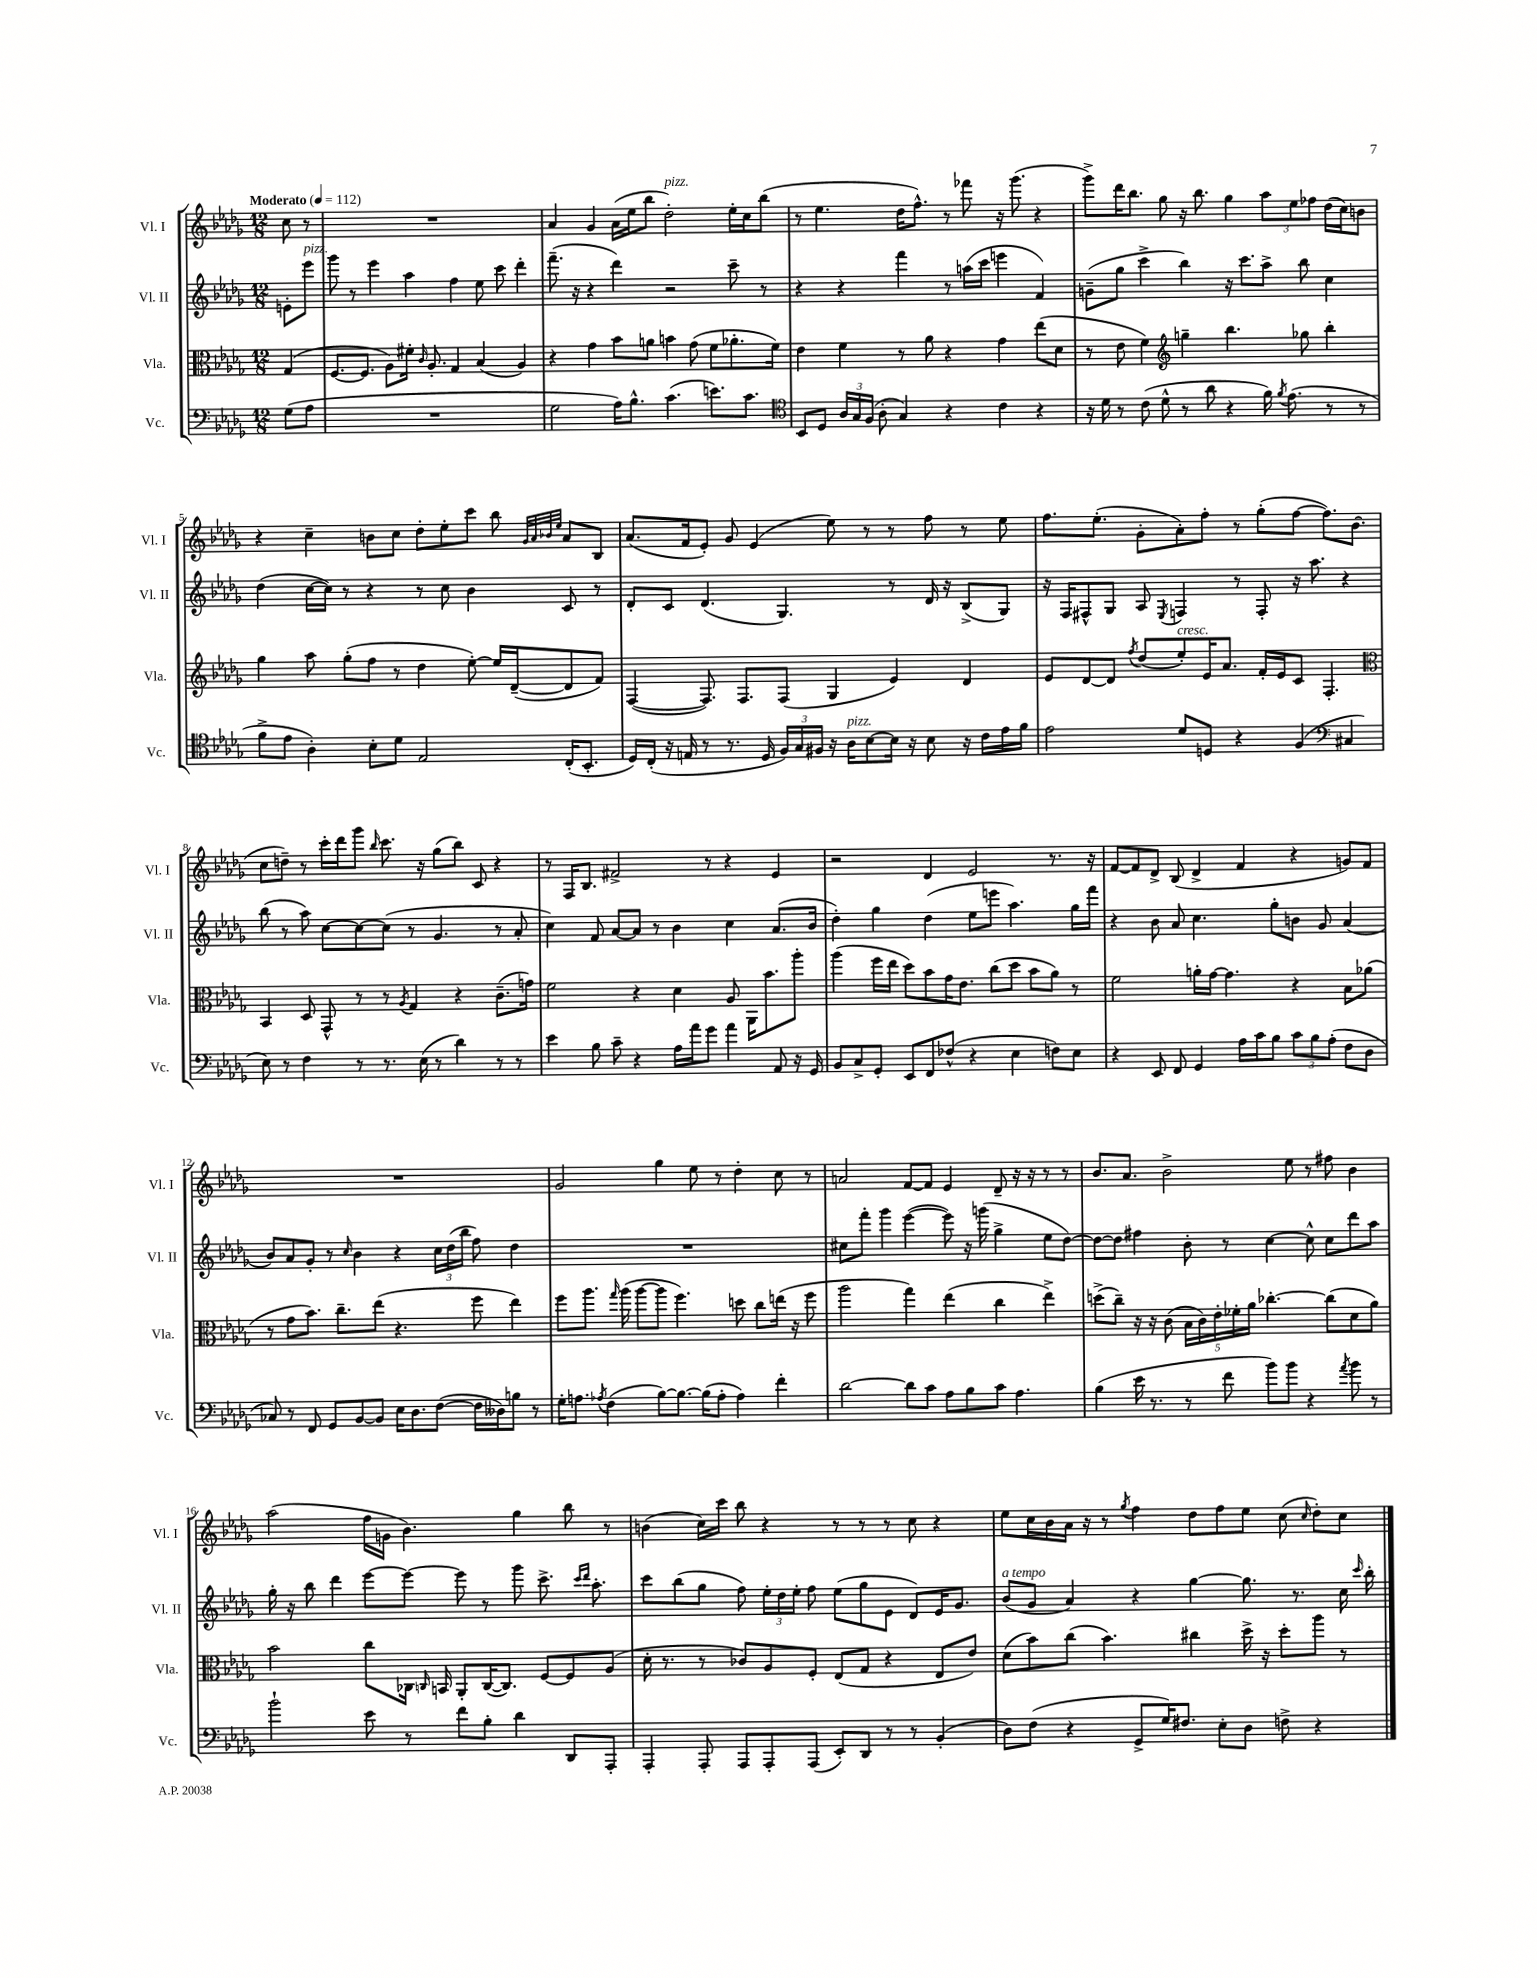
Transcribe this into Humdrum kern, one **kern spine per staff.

**kern	**kern	**kern	**kern
*staff4	*staff3	*staff2	*staff1
*clefF4	*clefC3	*clefG2	*clefG2
*k[b-e-a-d-g-]	*k[b-e-a-d-g-]	*k[b-e-a-d-g-]	*k[b-e-a-d-g-]
*M12/8	*M12/8	*M12/8	*M12/8
*MM112	*MM112	*MM112	*MM112
(8G-	(4G-	8e'	8cc
8A-	.	8eee-	8r
=	=	=	=
1.r	[8.F	8ggg-	1.r
.	.	8r	.
.	8.F]	.	.
.	.	4eee-	.
.	8A-)	.	.
.	16f#'	4aa-	.
.	16qqc	.	.
.	8.A-'	.	.
.	4G-	4ff	.
.	(4B-	8ee-	.
.	.	8ccc	.
.	4A-)	4ddd-'	.
=	=	=	=
2G-	4r	(8.fff~	4a-
.	.	16r	.
.	4g-	4r	4g-
16A-)	8b-	4ddd-)	(16a-
8.B-^^	.	.	16ee-
.	8a	.	8bb-
(4.c	4b	2r	2dd-')
.	(8g-	.	.
8.e)	8f	.	.
.	8.a-'	8ccc~	16ee-'
8.c	.	.	16cc
.	.	8r	(8bb-
.	16f)	.	.
=	=	=	=
*clefC4	*	*	*
8BB-	4e-	4r	8r
8D-	.	.	4.ee-
24A-	4f	4r	.
24G-	.	.	.
(24F	.	.	.
8A-'	.	.	.
4G-)	8r	4fff	16dd-
.	.	.	8.ff^^)
.	8a-	.	.
4r	4r	8r	8r
.	.	(16aa	8fff-
.	.	16ccc	.
4c	4g-	4eee	16r
.	.	.	(8.ggg-
4r	(8ee-	4f)	4r
.	8d-	.	.
=	=	=	=
16r	8r	(8g~	8ggg-^)
16d-	.	.	.
8r	8e-	8gg-	16ddd-
.	.	.	8.bb-
(8c	4f)	4ccc^	.
8d-^^	.	.	8gg-
*	*clefG2	*	*
8r	4gg~	4bb-)	16r
.	.	.	8.bb-
8a-	.	.	.
4r	4.bb-	16r	4gg-
.	.	8.ccc	.
16f)	.	8aa-^	12aa-
8qf	.	.	.
(8.e-	.	.	.
.	.	.	12ee-
.	8gg-	8bb-	.
.	.	.	12ff-
8r	4bb-'	4cc	(16dd-
.	.	.	16cc)
8r	.	.	8b
=	=	=	=
8f^	4gg-	(4dd-	4r
8e-	.	.	.
4A-')	8aa-	[16cc	4cc~
.	.	16cc])	.
.	(8gg-'	8r	.
8B-'	8ff	4r	8b
8d-	8r	.	8cc
2E-	4dd-	8r	8dd-'
.	.	8cc	8ee-'
.	[8ee-')	4b-	8ccc
.	16ee-]	.	8bb-
.	([16d-~	.	.
.	.	.	32qqg-
.	.	.	32qqa-
.	.	.	32qqb-
.	.	.	32qqee-
(16C'	8d-]	8c	8a-
8.BB-'	.	.	.
.	8f)	8r	8B-
=	=	=	=
16D-)	([4F	8d-'	(8.a-
(16C'	.	.	.
16r	.	8c	.
16E	.	.	16f
8r	8.F])	(4.d-	8e-')
8.r	.	.	8g-
.	8.F	.	.
.	.	.	(4e-
16D-	.	.	.
24F)	(8F	4.G-)	.
24G-	.	.	.
24F#	.	.	.
16r	4G-	.	8ee-)
16A-	.	.	.
[8B-	.	.	8r
16B-]	4e-)	8r	8r
16r	.	.	.
8B-	.	16d-	8ff
.	.	16r	.
16r	4d-	(8B-^	8r
16c	.	.	.
16e-	.	8G-)	8ee-
16f	.	.	.
=	=	=	=
2e-	8e-	16r	8.ff
.	.	16F	.
.	[8d-	8F#^^	.
.	.	.	(8.ee-'
.	8d-]	8G-	.
.	8qff	.	.
.	(8dd-	8A-	8g-'
.	.	8qE-	.
8d-	8ee-')	4F	8a-')
8D	16e-	.	8ff'
.	8.a-	.	.
4r	.	8r	8r
.	16f'	8F'	(8gg-'
.	16e-	.	.
(4F	8c	16r	[8ff
.	.	8.aa-	.
.	4.F'	.	8.ff])
*clefF4	*	*	*
4C#	.	4r	.
.	.	.	(8.b-
=	=	=	=
*	*clefC3	*	*
8E-)	4BB-	(8bb-	8cc
8r	.	8r	8dd~)
4F	8D-	8aa-)	8r
.	8GG-^^	[8cc	16ccc'
.	.	.	16ddd-
8r	8r	8cc_	8ggg-
.	.	.	16qqbb-
8.r	8r	(8cc]	8.ccc
.	8qA-	.	.
.	4G-	8r	.
(16E-	.	.	16r
8r	.	4.g-	(8gg-
4d-)	4r	.	8bb-)
.	.	.	8c
8r	(8.c~	8r	4r
8r	.	8a-'	.
.	16g)	.	.
=	=	=	=
4e-	2f	4cc)	8r
.	.	.	16F
.	.	.	8.B-
8B-	.	8f	.
8c~	.	[8a-	2f#^
4r	4r	8a-]	.
.	.	8r	.
16A-	4d-	4b-	.
16a-	.	.	.
8g-	.	.	8r
4a-	8A-	4cc	4r
.	16AA-	.	.
.	8.b-	.	.
8AA-	.	(8.a-	4e-
16r	8aa-'	.	.
16GG-	.	16b-	.
=	=	=	=
8BB-	(4aa-	4dd-')	2r
8C^	.	.	.
8GG-'	16ff	4gg-	.
.	16ee-	.	.
8EE-	8dd-)	.	.
8FF	8b-	(4dd-	4d-
(8F-^^	16g-	.	.
.	8.e-	.	.
4r	.	8ee-	2e-
.	(8cc	8eee	.
4E-	8dd-	4.aa-)	.
.	8b-	.	.
8F)	8a-)	.	8.r
8E-	8r	16gg-	.
.	.	16fff	16r
=	=	=	=
4r	2f	4r	[8f
.	.	.	8f]
8EE-	.	8b-	8d-^
8FF	.	8a-	(8B-
4GG-	16a'	4.cc	4d-^
.	[16g-	.	.
.	4.g-]	.	.
16A-	.	.	4f
16c	.	.	.
8B-	.	8gg-'	.
12c	4r	8b	4r
12B-	.	.	.
.	.	8g-	.
(12A-'	.	.	.
8F	8B-	(4a-	8g)
8D-	(8a-	.	8f
=	=	=	=
8C-)	8r	8b-)	1.r
8r	8g-	8a-	.
8FF	8.b-)	8g-'	.
8GG-	.	8r	.
.	8.cc~	.	.
.	.	16qqcc	.
[8BB-	.	4b-	.
8BB-]	(8ee-	.	.
16E-	4.r	4r	.
8.D-	.	.	.
([8F	.	24cc	.
.	.	(24dd-	.
.	.	24bb-	.
16F]	8ff	8ff)	.
16D--)	.	.	.
8B	4ee-)	4dd-	.
8r	.	.	.
=	=	=	=
16G-'	8ff	1.r	2g-
8.A	.	.	.
.	8.aa-	.	.
8qA-	.	.	.
(4F	.	.	.
.	16qqgg-	.	.
.	(16aa-	.	.
.	[8aa-	.	.
[8B-)	8aa-]	.	4gg-
8.B-_	4.ff)	.	.
.	.	.	8ee-
(16B-]	.	.	.
8A-'	.	.	8r
4A-)	8dd	.	4dd-'
.	8cc	.	.
4f'	(16ee	.	8cc
.	16r	.	.
.	8ff	.	8r
=	=	=	=
[2d-	2aa-	8cc#	2a
.	.	8fff'	.
.	.	4ggg-	.
8d-]	4gg-)	([4eee-	[8f
8c	.	.	8f]
8A-	(4ee-	8eee-])	4e-
8B-	.	16r	.
.	.	(16ggg	.
8c	4cc	4gg-^	8d-~
4.A-	.	.	16r
.	.	.	16r
.	4ee-^)	8ee-	8r
.	.	[8dd-)	8r
=	=	=	=
(4B-	(8dd^	8dd-_	8.b-
.	8cc~)	8dd-]	.
.	.	.	8.a-
16e-	16r	4ff#	.
8.r	16r	.	.
.	(8c	.	2b-^
8r	20B-	8b-'	.
.	20c)	.	.
.	20e-'	.	.
8f	.	8r	.
.	20f-'	.	.
.	20a-	.	.
8b-)	[4.cc-'	[4cc	.
8b-	.	.	8ee-
4r	.	8cc^^]	8r
.	(8cc-]	8cc	8ff#
8qa-	.	.	.
8b-	8d-	8ddd-	4b-
8r	8a-)	8aa-	.
=	=	=	=
2b-`	2b-	16gg-'	(2aa-
.	.	16r	.
.	.	8bb-	.
.	.	4ddd-	.
8e-	8cc	[8eee-	16ff
.	.	.	16g
8r	16C-	8eee-_	4.b-)
.	16qqC	.	.
.	16BB	.	.
8f	8AA-'	8eee-]	.
8B-'	([16C	8r	.
.	8.C])	.	.
4d-	.	8ggg-	4gg-
.	[8F	8.ccc^	.
8DD-	8F]	.	8bb-
.	.	16qqccc	.
.	.	16qqddd-	.
.	.	8.aa-'	.
8AAA-'	(8A-	.	8r
=	=	=	=
4AAA-'	16d-'	8ccc	(4b
.	8.r	.	.
.	.	(8bb-	.
8AAA-'	8r	8gg-	16cc)
.	.	.	16ccc
8AAA-	8c-)	8ff)	8bb-
8AAA-'	8A-	24ee-'	4r
.	.	24dd-	.
.	.	24ee-'	.
(8AAA-	8F'	8ff	.
8EE-')	(8E-	(8ee-	8r
8DD-	8G-	8gg-	8r
8r	4r	8e-	8r
8r	.	8d-)	8cc
(4BB-'	8E-	16e-	4r
.	.	8.g-	.
.	8e-)	.	.
=	=	=	=
8D-)	(8d-	(8b-	8ee-
(8F	8b-)	8g-	16cc
.	.	.	16b-
4r	(8cc	4a-)	16a-
.	.	.	16r
.	4.b-)	.	8r
.	.	.	8qgg-
8GG-^	.	4r	4ff
16G-)	.	.	.
8.F#	.	.	.
.	4cc#	[4gg-	8dd-
8E-'	.	.	8ff
8D-	16dd-^	8.gg-]	8ee-
.	16r	.	.
8F^	8dd-'	.	(8cc
.	.	8.r	.
.	.	.	16qqcc
4r	8aa-	.	8dd-')
.	8r	16cc	8cc
.	.	16qqccc	.
.	.	16bb-'	.
==	==	==	==
*-	*-	*-	*-
